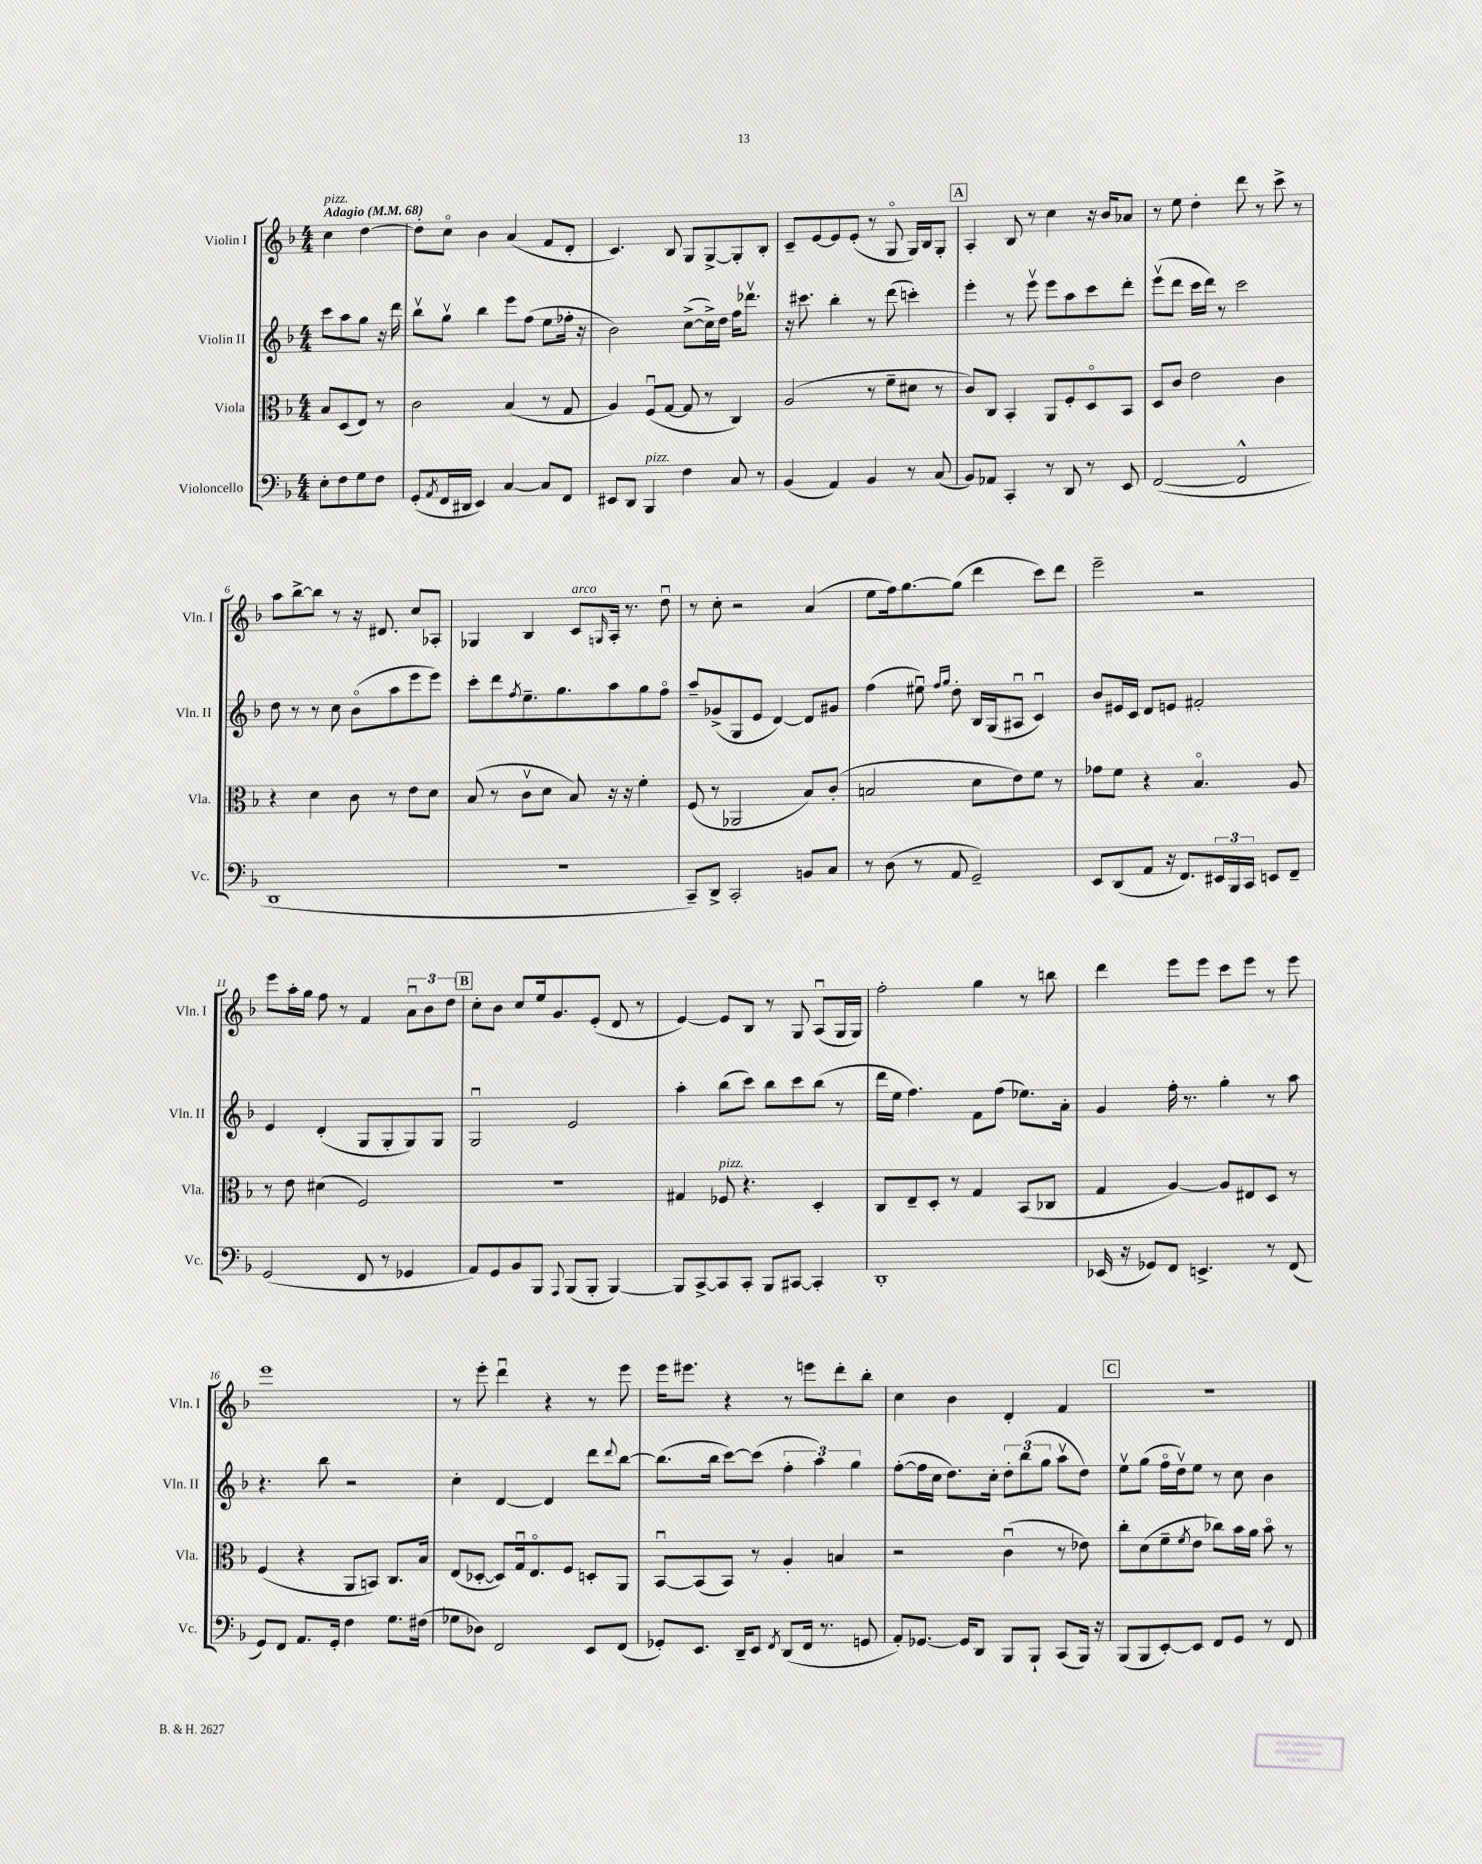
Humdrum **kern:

**kern	**kern	**kern	**kern
*staff4	*staff3	*staff2	*staff1
*clefF4	*clefC3	*clefG2	*clefG2
*k[b-]	*k[b-]	*k[b-]	*k[b-]
*M4/4	*M4/4	*M4/4	*M4/4
*MM68	*MM68	*MM68	*MM68
8E'\L	8B-/L	8ccc\L	4cc\
8F\	(8D/	8aa\	.
8G\	8E/J)	8gg\J	[4dd\
8F\J	8r	16r	.
.	.	16ddd\	.
=	=	=	=
(8GG'/L	2c\	8bb-v\L	8dd'\]L
8qAA/	.	.	.
16FF/L	.	8ggv\J	8cco\J
16DD#/JJ	.	.	.
4EE/)	.	4bb-\	4b-\
[4C/	(4B-/	8eee\L	(4a/
.	.	(8ff\J	.
8C/]L	8r	8ee\L	8f/L
8FF/J	8G/	16ff-'\Jk	8d'/J
.	.	16r	.
=	=	=	=
8EE#/L	4A/)	2b-\)	4.c/)
8DD/J	.	.	.
4BBB-/	(8Fu/L	.	.
.	[8G/J	.	8B-/
4F\	8G/]	([8cc^\L	8G/L
.	8r	16cc^\]L)	[8G^/
.	.	16dd\JJ	.
8C/	4C/)	16ff\LK	8G'/]
.	.	8.ddd-v\J	.
8r	.	.	8B-'/J
=	=	=	=
(4BB-/	(2A/	16r	8c~/L
.	.	8.ccc#\	.
.	.	.	[8e/
4AA/)	.	4bb-'\	8e/]
.	.	.	(8e'/J
4BB-/	8r	8r	8r
.	8f~\L	(8ddd\	8Go/
8r	8d#\J	4ccc'\)	16G/LL)
.	.	.	16B-/J
(8C/	8r	.	8G'/J
=	=	=	=
8BB-/L)	8c/L)	4eee'\	4A'/
8AA-/J	8C/J	.	.
4CC'/	4BB-'/	8r	8B-/
.	.	8eeev\	8r
8r	8AA/L	8eee\L	4cc\
8DD/	8F'/	8aa\	.
8r	8Do/	8ccc\	16r
.	.	.	16b-/LK
8EE/	8BB-/J	8ddd'\J	8a-/J
=	=	=	=
([2FF/	8D/L	(8eeev\L	8r
.	8c/J	8ddd\J	8ee\
.	2e\	16ccc\LL	4dd'\
.	.	16ddd\JJ)	.
.	.	8r	.
2FF^^/]	.	2ccc\	8ddd\
.	.	.	8r
.	4c\	.	8ccc^\
.	.	.	8r
=	=	=	=
1DD	4r	8dd\	8aa\L
.	.	8r	[8bb-^\
.	4d\	8r	8bb-\]J
.	.	8cc\	8r
.	8c\	(8b-o\L	16r
.	.	.	8.d#/
.	8r	8aa\	.
.	8e\L	8eee\	8cc/L
.	8d\J	8eee\J)	8A-'/J
=	=	=	=
1r	(8B-/	8ccc'\L	4G-/
.	8r	8ddd\	.
.	.	8qff/	.
.	8cv\L	8.ee~\	4B-/
.	8d\J	.	.
.	.	8.gg\	.
.	8B-/)	.	8c/L
.	.	.	16qqG/
.	16r	8aa\	16A'/Jk
.	16r	.	8.r
.	4f'\	8gg\	.
.	.	8ffo\J	8ddu\
=	=	=	=
8CC~/L)	(8F/	8aa~/L	8r
8DD^/J	8r	(8g-^/	8cc'\
2CC'/	2AA-/	8G/	2r
.	.	8e/J	.
.	.	[4d/)	.
8BB/L	8B-/L)	8d/]L	(4a/
8C/J	(8c'/J	8g#/J	.
=	=	=	=
8r	2B/	(4ff\	8ee\L
(8D\	.	.	16ff\k)
.	.	.	[8.gg\
8r	.	8ee#u\)	.
.	.	16qqff/LL	.
.	.	16qqgg/JJ	.
8AA/	.	8dd'\	(8gg\]J
2GG~/)	8d\L	16B-/LL	4ddd\
.	.	(16G/J	.
.	8e\)	8A#u/J	.
.	8f\J	4cu/)	8ccc\L)
.	8r	.	8ddd\J
=	=	=	=
8EE/L	8g-\L	8b-/L	2eee~\
(8DD/	8f\J	16e#/L	.
.	.	16c/JJ	.
8AA/J	4r	8d/L	.
16r	.	8e/J	.
8.FF/L)	.	.	.
.	4.B-o/	2f#'/	2r
24EE#/L	.	.	.
24BBB-/	.	.	.
24CC/JJ	.	.	.
8EE/L	.	.	.
8FF~/J	8A/	.	.
=	=	=	=
(2GG/	8r	4e/	8eee\L
.	8e\	.	16aa'\L
.	.	.	16gg\JJ
.	(4d#\	(4d'/	8ff\
.	.	.	8r
8FF/	2F/)	8G/L	4f/
8r	.	8G'/	.
4GG-/	.	8G/)	12au\L
.	.	.	12b-\
.	.	8G/J	.
.	.	.	12dd\J
=	=	=	=
8AA/L)	1r	2Gu/	8cc'\L
8GG/	.	.	8b-\J
8BB-/	.	.	8cc/L
8BBB-/J	.	.	16ee/k
.	.	.	8.g/
8qqAAA/	.	.	.
(8BBB-/L	.	2e/	.
8BBB-'/J	.	.	(8e'/J
[4BBB-/)	.	.	8d/
.	.	.	8r
=	=	=	=
8BBB-/]L	4G#/	4aa'\	[4e/)
[8CC^/	.	.	.
8CC/]	8F-/	(8bb-\L	8e/]L
8CC'/J	4.r	8ccc\J)	8B-/J
8BBB-/L	.	8bb-\L	8r
[8CC#/J	.	8ccc\	8G/
4CC#'/]	4D'/	(8bb-\J	(8Au/L
.	.	8r	16G/L
.	.	.	16G/JJ)
=	=	=	=
1DD'	8C/L	16ddd\LL	2ff'\
.	.	16ee\JJ	.
.	8E~/	4.ff\)	.
.	8D'/J	.	.
.	8r	.	.
.	4G/	8f\L	4gg\
.	.	(8ff\J	.
.	(8BB-/L	8.ee-\L)	8r
.	8C-/J	.	8bb\
.	.	16a'\Jk	.
=	=	=	=
(16EE-/	4G/	4g/	4ddd\
16r	.	.	.
8GG-/L)	.	.	.
8FF/J	[4A/)	16ff'\	8eee\L
.	.	8.r	.
4.EE^/	.	.	8eee\J
.	8A/]L	4gg'\	8ccc\L
.	8E#/	.	8eee\J
8r	8D/J	8r	8r
(8FF/	8r	8aa\	8eee\
=	=	=	=
8GG/L)	(4F/	4.r	1eee
8FF/J	.	.	.
8.AA/L	4r	.	.
.	.	8bb-\	.
16GG'/Jk	.	.	.
4F\	8AA/L	2r	.
.	8BB/J)	.	.
8.G\L	8.C/L	.	.
(16F#\Jk	16B-/Jk	.	.
=	=	=	=
8G-\L	(8E/L	4cc'\	8r
8D-\J)	[8D-'/J	.	8eee'\
2FF/	8D-/]L)	[4d/	4dddu\
.	16Gu/k	.	.
.	8.Eo/	.	.
.	.	4d/]	4r
.	8F/J	.	.
8EE/L	8D'/L	8ddd\L	8r
.	.	8qqddd/	.
(8FF/J	8AA/J	[8bb-\J	8eee\
=	=	=	=
8GG-'/L)	[8BB-u/L	(8.bb-\]L	16eee\LK
.	.	.	8.eee#\J
8.EE/J	(8BB-/]	.	.
.	.	16bb-\Jk	.
.	8BB-/J)	[8ccc\L)	4r
16DD~/LK	.	.	.
8EE/J	8r	(8ccc\]J	.
8qFF/	.	.	.
(8DD/L	4A'/	6ff'\	8r
16FF/Jk	.	.	8eee\L
.	.	6aa\)	.
8.r	.	.	.
.	4B/	.	8ddd'\
.	.	6gg\	.
8GG/	.	.	8bb-'\J
=	=	=	=
8AA'/L)	2r	([8ff'\L	4cc\
[8.GG-/J	.	16ff\]L	.
.	.	16cc\JJ	.
.	.	8.dd\L)	4b-\
16GG-/]LK	.	.	.
8DD/J	.	.	.
.	.	16cc'\Jk	.
8BBB-/L	(4cu\	12dd'\L	4d'/
.	.	(12bb-\	.
8BBB-`/J	.	.	.
.	.	12gg\J	.
(8CC/L	8r	8aav\L	4f/
16BBB-/Jk)	8e-\)	8dd\J)	.
16r	.	.	.
=	=	=	=
(8BBB-/L	8cc'\L	8eev\L	1r
8BBB-/	(8d\	(8gg\J	.
[8EE'/)	8f~\	16ffo\LL	.
.	.	16ddv\J)	.
.	8qf/	.	.
8EE/]J	8e\J	8ee\J	.
8FF/L	8cc-\L)	8r	.
8GG/J	16b-\L	8cc\	.
.	16a\JJ	.	.
8r	8b-o\	4b-\	.
8FF/	8r	.	.
==	==	==	==
*-	*-	*-	*-
